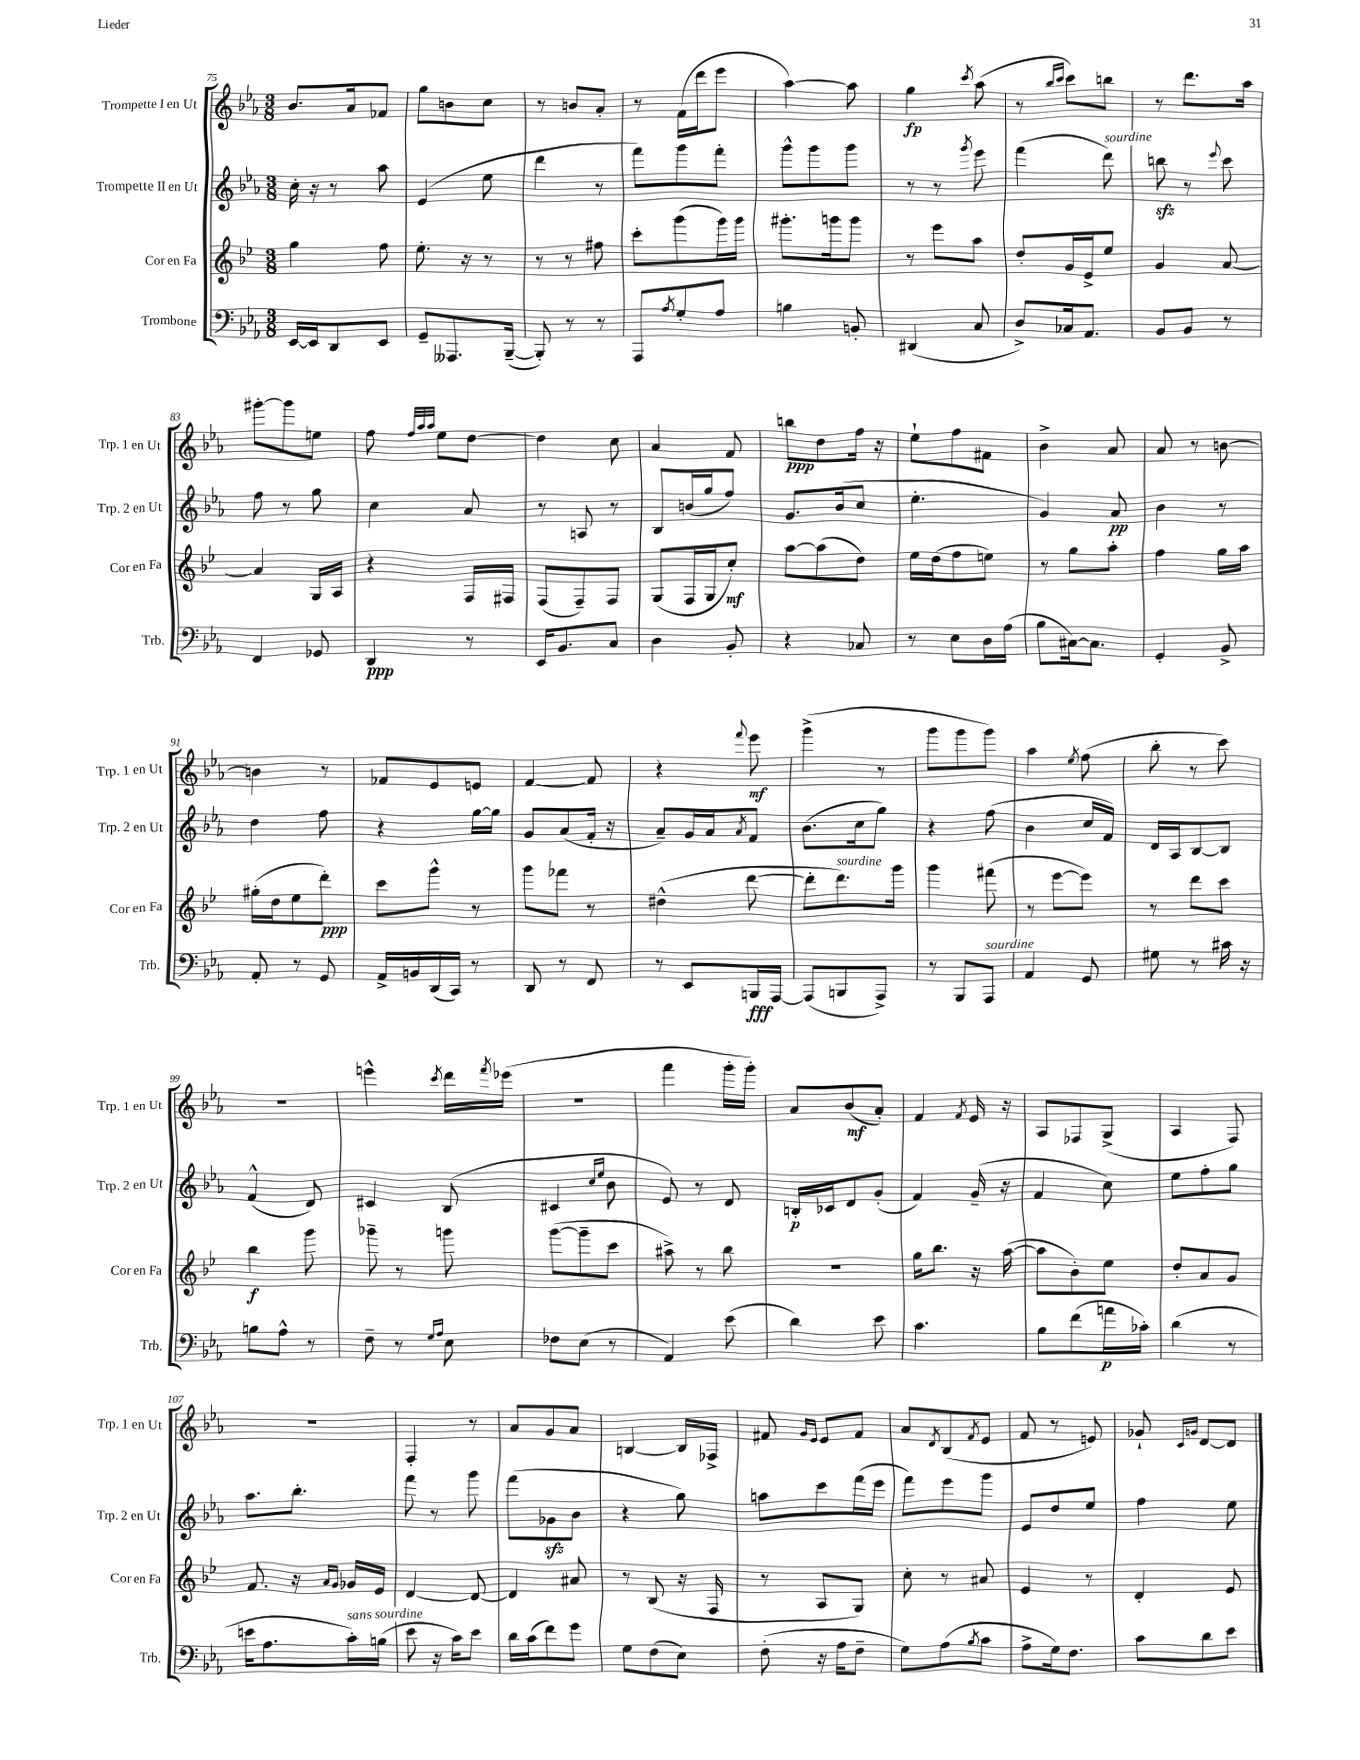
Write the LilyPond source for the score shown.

<<
\new StaffGroup <<
\new Staff = "s0" \with { instrumentName = "Trompette I en Ut" shortInstrumentName = "Trp. 1 en Ut" } {
    \clef treble \key ees \major \numericTimeSignature \time 3/8
    bes'8. aes'16 fes'8 |
    g''8 b'8 c''8 |
    r8 b'8 aes'8-. |
    r8 f'16( d'''16 ees'''8 |
    aes''4~) aes''8 |
    g''4\fp \acciaccatura { c'''8 } aes''8( |
    r8 \grace { bes''16 c'''16 } c'''8) b''8 |
    r8 d'''8. aes''16 |
    gis'''8~-. gis'''8 e''8 |
    f''8 \grace { f''32 aes''32 aes''32 } ees''8 d''8~ |
    d''4 c''8 |
    aes'4 f'8 |
    b''8\ppp d''8 f''16 r16 |
    ees''8-! f''8 fis'8 |
    bes'4-> aes'8 |
    aes'8 r8 b'8~ |
    b'4 r8 |
    fes'8 ees'8 e'8 |
    f'4~ f'8 |
    r4 \appoggiatura { f'''8 } ees'''8\mf |
    g'''4->( r8 |
    g'''8 g'''8 g'''8) |
    aes''4 \acciaccatura { ees''8 } f''8( |
    bes''8-. r8 c'''8) |
    R4. |
    e'''4-^ \acciaccatura { c'''8 } d'''16 \acciaccatura { f'''8 } ees'''16( |
    R4. |
    f'''4 g'''16-. g'''16-.) |
    aes'8 bes'8\mf( aes'8-.) |
    f'4 \acciaccatura { f'8 } ees'16 r16 |
    aes8 fes8 g8->( |
    aes4 f8) |
    R4. |
    f4-. r8 |
    aes'8 g'8 aes'8 |
    b4~ b16 fes16-> |
    fis'8 \grace { g'16 ees'16 } ees'8 fis'8 |
    aes'8 \acciaccatura { d'8 } bes8( \acciaccatura { f'8 } ees'8 |
    f'8 r8 e'8) |
    ges'8-! \grace { c'16 g'16 } d'8~ d'8 \bar "|." |
}
\new Staff = "s1" \with { instrumentName = "Trompette II en Ut" shortInstrumentName = "Trp. 2 en Ut" } {
    \clef treble \key ees \major \numericTimeSignature \time 3/8
    c''16-. r16 r8 aes''8 |
    ees'4( ees''8 |
    d'''4 r8 |
    f'''8) g'''8 f'''8-. |
    g'''8-^ g'''8 g'''8 |
    r8 r8 \acciaccatura { g'''8 } ees'''8 |
    f'''4( d'''8^\markup { \italic "sourdine" }) |
    b''8\sfz r8 \appoggiatura { ees'''8 } c'''8 |
    f''8 r8 g''8 |
    c''4 aes'8 |
    r8 a8 r8 |
    bes8 b'16( g''16 f''8) |
    g'8. bes'16( c''8 |
    ees''4.-. |
    g'4) aes'8\pp |
    bes'4 r8 |
    d''4 f''8 |
    r4 g''16~ g''16 |
    g'8 aes'8( f'16-. r16 |
    aes'8--) g'16 aes'16 \acciaccatura { aes'8 } f'8 |
    bes'8.( c''16 g''8) |
    r4 f''8( |
    bes'4 c''16 f'16) |
    d'16 aes16 bes8~ bes8 |
    f'4-^( d'8) |
    cis'4 bes8( |
    cis'4 \grace { c''16 ees''16 } bes'8 |
    ees'8) r8 d'8 |
    b16-.\p ces'16 d'8 g'8-.( |
    f'4) g'16--( r16 |
    f'4 c''8) |
    ees''8 f''8-. g''8 |
    aes''8. bes''8.-. |
    f'''8 r8 g'''8 |
    f'''8( ges'8\sfz bes'8 |
    r4 g''8) |
    a''8 c'''8 f'''16( ees'''16 |
    f'''8) ees'''8 g'''8 |
    ees'8 d''8 ees''8 |
    f''4 ees''8 \bar "|." |
}
\new Staff = "s2" \with { instrumentName = "Cor en Fa" shortInstrumentName = "Cor en Fa" } {
    \clef treble \key bes \major \numericTimeSignature \time 3/8
    g''4 f''8 |
    ees''8.-. r16 r8 |
    r8 r8 fis''8 |
    c'''8-. g'''8( g'''16) g'''16 |
    gis'''8.-. g'''16 g'''8 |
    r8 ees'''8 a''8 |
    d''8-. g'16 ees'16-> ees''8 |
    g'4 a'8~ |
    a'4 g16 a16 |
    r4 f16 fis16 |
    f8( f8--) f8 |
    g8( f16 g16 c''8-.\mf) |
    a''8~ a''8( d''8) |
    ees''16 d''16( f''8 e''8) |
    r8 g''8 a''8-. |
    f''4 g''16 a''16 |
    gis''16-.( d''16 ees''8 d'''8-.\ppp) |
    c'''8 g'''8-^ r8 |
    g'''8 fes'''8 r8 |
    dis''4-^( d'''8~ |
    d'''8-. d'''8.^\markup { \italic "sourdine" }) g'''16 |
    g'''4 fis'''8( |
    r8 ees'''8~ ees'''8) |
    r8 d'''8 c'''8 |
    bes''4\f g'''8 |
    ges'''8-- r8 g'''8 |
    g'''8~( g'''8-- c'''8 |
    ais''8->) r8 bes''8 |
    R4. |
    g''16 bes''8. r16 a''16~( |
    a''8 bes'8-.) ees''8 |
    d''8-. a'8 g'8 |
    f'8. r16 \grace { a'16 g'16 } ges'16 ees'16 |
    d'4~ d'8~ |
    d'4 ais'8 |
    r8 bes8( r16 f16 |
    r8 a8 g8) |
    c''8-. r8 ais'8 |
    ees'4 r8 |
    d'4-. ees'8 \bar "|." |
}
\new Staff = "s3" \with { instrumentName = "Trombone" shortInstrumentName = "Trb." } {
    \clef bass \key ees \major \numericTimeSignature \time 3/8
    ees,16~ ees,16 d,8 ees,8 |
    g,8-- aeses,,8. bes,,16~--( |
    bes,,8-.) r8 r8 |
    aes,,8 \acciaccatura { aes8 } g8-. aes8 |
    b4 b,8-. |
    dis,4( c8 |
    d8->) ces16 aes,8. |
    bes,8 bes,8 r8 |
    f,4 ges,8 |
    d,4\ppp r8 |
    ees,16 bes,8. c8 |
    d4 bes,8-. |
    r4 ces8 |
    r8 ees8 d16 aes16( |
    bes8 cis16~) cis8. |
    g,4-. bes,8-> |
    aes,8-. r8 g,8 |
    aes,16-> b,16 d,16( c,16) r8 |
    d,8 r8 f,8 |
    r8 ees,8 b,,16\fff aes,,16~ |
    aes,,8( b,,8 aes,,8->) |
    r8 bes,,8 aes,,8^\markup { \italic "sourdine" } |
    aes,4 g,8 |
    gis8 r8 cis'16 r16 |
    b8 aes8-^ r8 |
    f8-- r8 \grace { g16 aes16 } ees8 |
    fes8 ees8( r8 |
    aes,4) ees'8( |
    d'4) ees'8 |
    c'4. |
    bes8 f'8( a'16\p ces'16-.) |
    d'4( r8 |
    e'16 aes8. c'16-.^\markup { \italic "sans sourdine" }) b16( |
    ees'8 r16 c'16) ees'8 |
    d'16 c'16( f'8) g'8 |
    g8 f8( ees8) |
    f8-.( r16 aes16 f8-- |
    g8) aes8( \acciaccatura { bes8 } c'8 |
    aes8-> g16) f8. |
    c'8 d'8 ees'8 \bar "|." |
}
>>
>>
\layout { \context { \Score currentBarNumber = #75 } }
